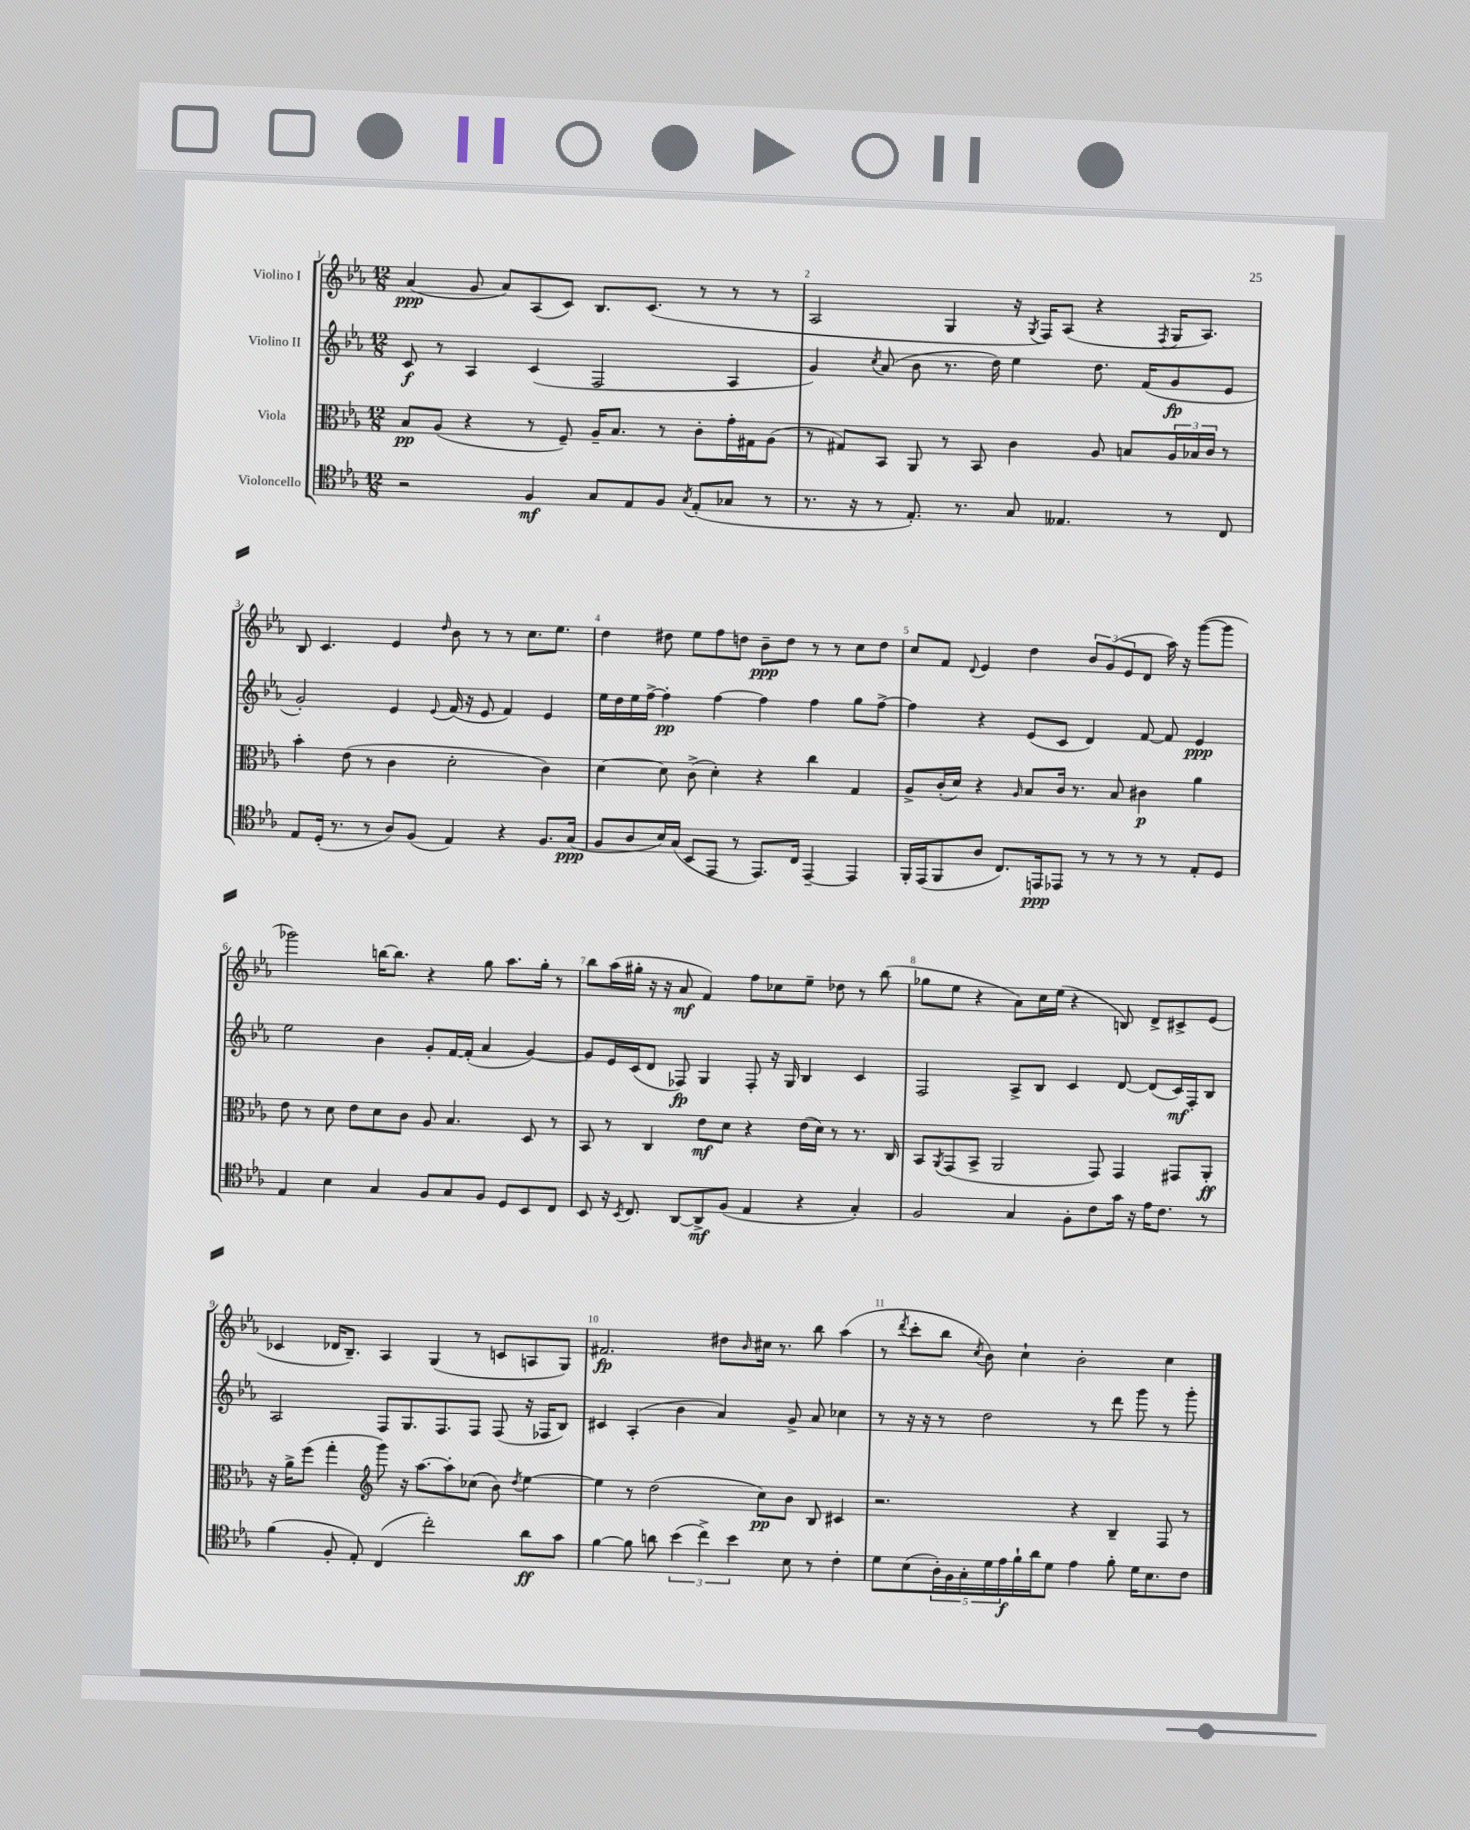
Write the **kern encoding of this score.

**kern	**dynam	**kern	**dynam	**kern	**dynam	**kern	**dynam
*part4	*part4	*part3	*part3	*part2	*part2	*part1	*part1
*staff4	*staff4	*staff3	*staff3	*staff2	*staff2	*staff1	*staff1
*I"Violoncello	*	*I"Viola	*	*I"Violino II	*	*I"Violino I	*
*clefC4	*	*clefC3	*	*clefG2	*	*clefG2	*
*k[b-e-a-]	*	*k[b-e-a-]	*	*k[b-e-a-]	*	*k[b-e-a-]	*
*M12/8	*	*M12/8	*	*M12/8	*	*M12/8	*
=1	=1	=1	=1	=1	=1	=1	=1
2r	.	8B-/L	pp	8c/	f	(4a-/	ppp
.	.	(8A-/J	.	8r	.	.	.
.	.	4r	.	4A-/	.	8g/	.
.	.	.	.	.	.	8a-/L)	.
4F/	mf	8r	.	(4c/	.	(8A-/	.
.	.	8F~/)	.	.	.	8c/J)	.
8G/L	.	16A-~/KL	.	2F/	.	8.B-/L	.
.	.	8.B-/J	.	.	.	.	.
8E-/	.	.	.	.	.	.	.
.	.	.	.	.	.	(8.c/J	.
8F/J	.	8r	.	.	.	.	.
8qG/	.	.	.	.	.	.	.
(8E-'/L	.	8c'\L	.	.	.	8r	.
8G-X/J	.	16g'\L	.	4A-/	.	8r	.
.	.	16G#X\J	.	.	.	.	.
8r	.	(8A-\J	.	.	.	8r	.
=2	=2	=2	=2	=2	=2	=2	=2
8.r	.	8r	.	4g/)	.	2A-/	.
.	.	8G#X/L)	.	.	.	.	.
16r	.	.	.	.	.	.	.
.	.	.	.	8qcc/	.	.	.
8r	.	8BB-/J	.	(8a-/	.	.	.
8.E-'/)	.	8AA-/	.	8b-\	.	.	.
.	.	8r	.	8.r	.	4G/	.
8.r	.	.	.	.	.	.	.
.	.	8BB-/	.	.	.	.	.
.	.	.	.	16dd\)	.	.	.
8G/	.	4c\	.	4ee-\	.	16r	.
.	.	.	.	.	.	8qG/	.
.	.	.	.	.	.	16F/KL)	.
4.E--X/	.	.	.	.	.	(8A-/J	.
.	.	8A-/	.	8.dd\	.	4r	.
.	.	8Bn/L	.	.	.	.	.
.	.	.	.	(16f/KL	.	.	.
.	.	.	.	.	.	8qF/	.
8r	.	24A-/L	.	8g/	fp	16G/KL	.
.	.	24B-X/	.	.	.	.	.
.	.	.	.	.	.	8.A-/J)	.
.	.	24c/JJ	.	.	.	.	.
8C/	.	8r	.	8e-/J	.	.	.
!!LO:LB:g=z
=3	=3	=3	=3	=3	=3	=3	=3
8E-/L	.	4b-'\	.	2g'/)	.	8B-/	.
(16D'/Jk	.	.	.	.	.	4.c/	.
8.r	.	.	.	.	.	.	.
.	.	(8e-\	.	.	.	.	.
8r	.	8r	.	.	.	.	.
8A-/L)	.	4c\	.	4e-/	.	4e-/	.
(8F/J	.	.	.	.	.	.	.
.	.	.	.	8qqe-/	.	16qqdd/	.
4E-/)	.	2d'\	.	(16f/	.	8b-\	.
.	.	.	.	16r	.	.	.
.	.	.	.	8e-/	.	8r	.
4r	.	.	.	4f/)	.	8r	.
.	.	.	.	.	.	8.cc\L	.
8.F/L	.	4c\)	.	4e-/	.	.	.
.	.	.	.	.	.	8.ee-\J	.
(16G/Jk	ppp	.	.	.	.	.	.
=4	=4	=4	=4	=4	=4	=4	=4
8F/L	.	[4d\	.	16ee-\LL	.	4dd\	.
.	.	.	.	16dd\	.	.	.
8A-/	.	.	.	16ee-\	.	.	.
.	.	.	.	[16ff^\JJ	.	.	.
16B-/L)	.	8d\]	.	4ff'\]	pp	8dd#X\	.
(16G/JJ	.	.	.	.	.	.	.
8BB-/L	.	(8c^\	.	.	.	8ee-\L	.
8EE-/J	.	4d'\)	.	[4ff\	.	8ff\	.
8r	.	.	.	.	.	8ddn\J	.
8.EE-/L)	.	4r	.	4ff\]	.	8b-~\L	ppp
.	.	.	.	.	.	8dd\J	.
16C/Jk	.	.	.	.	.	.	.
[4EE-~/	.	4cc\	.	4ff\	.	8r	.
.	.	.	.	.	.	8r	.
4EE-/]	.	4G/	.	8gg\L	.	8cc\L	.
.	.	.	.	[8ff^\J	.	8dd\J	.
=5	=5	=5	=5	=5	=5	=5	=5
16FF'/LL	.	8A-^/L	.	4ff\]	.	8cc/L	.
(16EE-/J	.	.	.	.	.	.	.
8FF/	.	(16c'/L	.	.	.	8f/J	.
.	.	16d/JJ)	.	.	.	.	.
.	.	.	.	.	.	8qqd/	.
8A-/J	.	4r	.	4r	.	4e-/	.
8.C/L)	.	.	.	.	.	.	.
.	.	16qqA-/	.	.	.	.	.
.	.	8B-/L	.	(8e-/L	.	4dd\	.
16EEn/k	ppp	.	.	.	.	.	.
8EE-X/J	.	16c/Jk	.	8c/J	.	.	.
.	.	8.r	.	.	.	.	.
8r	.	.	.	4d/)	.	12b-/L	.
.	.	.	.	.	.	(12g/	.
8r	.	8B-/	.	.	.	.	.
.	.	.	.	.	.	12e-/	.
8r	.	4c#X\	p	[8f/	.	8d/J	.
8r	.	.	.	8f/]	.	16aa-\)	.
.	.	.	.	.	.	16r	.
8E-'/L	.	4a-\	.	4e-/	ppp	([8ggg\L	.
8D/J	.	.	.	.	.	8ggg\J]	.
!!LO:LB:g=z
=6	=6	=6	=6	=6	=6	=6	=6
4E-/	.	8e-\	.	2ee-\	.	2ggg-X\)	.
.	.	8r	.	.	.	.	.
4B-\	.	8d\	.	.	.	.	.
.	.	8e-\L	.	.	.	.	.
4G/	.	8d\	.	4b-\	.	[16bbn\KL	.
.	.	.	.	.	.	8.bb\J]	.
.	.	8c\J	.	.	.	.	.
8F/L	.	8A-/	.	8g'/L	.	4r	.
8G/	.	4.B-/	.	[16f/L	.	.	.
.	.	.	.	(16f'/JJ]	.	.	.
8F/J	.	.	.	4a-/	.	8gg\	.
8D/L	.	.	.	.	.	8.aa-\L	.
8BB-/	.	8D/	.	[4g/)	.	.	.
.	.	.	.	.	.	16gg'\Jk	.
8C/J	.	8r	.	.	.	8r	.
=7	=7	=7	=7	=7	=7	=7	=7
8BB-/	.	8BB-/	.	8g/L]	.	8bb-\L	.
16r	.	8r	.	16e-/L	.	(16aa-\L	.
8qBB-/	.	.	.	.	.	.	.
8.C/	.	.	.	(16c/J	.	16gg#X'\JJ	.
.	.	4C/	.	8d/J	.	16r	.
.	.	.	.	.	.	16r	.
[8AA-/L	.	.	.	8F-X/)	fp	8a-/	mf
8AA-^/]	mf	8e-\L	mf	4G/	.	4f/)	.
(8F/J	.	8d\J	.	.	.	.	.
4E-/	.	4r	.	8F-'/	.	8ff\L	.
.	.	.	.	16r	.	8cc-X\	.
.	.	.	.	16G/	.	.	.
4r	.	(16e-\LL	.	4B-/	.	8ee-~\J	.
.	.	16d\JJ)	.	.	.	.	.
.	.	8r	.	.	.	8dd-X\	.
4G'/)	.	8.r	.	4c/	.	8r	.
.	.	.	.	.	.	(8bb-\	.
.	.	16C/	.	.	.	.	.
=8	=8	=8	=8	=8	=8	=8	=8
2F/	.	8BB-/L	.	2F/	.	8gg-X\L	.
.	.	8qAA-/	.	.	.	.	.
.	.	(8GG/	.	.	.	8ee-\J	.
.	.	8BB-^/J	.	.	.	4r	.
.	.	2AA-/	.	.	.	.	.
4G/	.	.	.	8A-^/L	.	8a-\L)	.
.	.	.	.	8B-/J	.	16cc\L	.
.	.	.	.	.	.	(16ee-\JJ	.
8F'\L	.	.	.	4c/	.	4r	.
8c\	.	8GG/)	.	.	.	.	.
16g\Jk	.	4GG/	.	[8d/	.	8Bn/)	.
16r	.	.	.	.	.	.	.
16e-\KL	.	.	.	(8d/L]	.	8d^/L	.
8.c\J	.	.	.	.	.	.	.
.	.	8GG#X/L	.	16c/L)	mf	8c#X^/	.
.	.	.	.	16F'/J	.	.	.
8r	.	8AA-'/J	ff	8B-/J	.	(8e-/J	.
!!LO:LB:g=z
=9	=9	=9	=9	=9	=9	=9	=9
(4f\	.	16r	.	2A-/	.	4c-X/	.
.	.	16a-^\KL	.	.	.	.	.
.	.	(8ff\J	.	.	.	.	.
8F'/	.	4gg'\	.	.	.	16d-X/KL	.
.	.	.	.	.	.	8.B-~/J)	.
8E-'/)	.	.	.	.	.	.	.
*	*	*clefG2	*	*	*	*	*
(4C/	.	8ggg\)	.	8F/L	.	4A-/	.
.	.	16r	.	8.G/	.	.	.
.	.	[8.aa-\L	.	.	.	.	.
2cc'\)	.	.	.	.	.	(4G/	.
.	.	.	.	8.F/	.	.	.
.	.	8aa-'\]	.	.	.	.	.
.	.	(8cc-X\J	.	8F/J	.	8r	.
.	.	8b-\)	.	(8F/	.	8cn/L	.
.	.	8qdd/	.	.	.	.	.
8a-\L	ff	[4ee-\	.	16r	.	8An/	.
.	.	.	.	16F-X/KL	.	.	.
8g\J	.	.	.	8B-/J)	.	8G/J)	.
=10	=10	=10	=10	=10	=10	=10	=10
[4f\	.	4ee-\]	.	4c#X/	.	2.f#X/	fp
8f\]	.	8r	.	(4A-'/	.	.	.
8an\	.	(2dd\	.	.	.	.	.
(6b-\	.	.	.	4b-\	.	.	.
6cc^\)	.	.	.	.	.	.	.
.	.	.	.	4a-/)	.	8dd#X\L	.
6b-\	.	.	.	.	.	.	.
.	.	.	.	.	.	16qqb-/	.
.	.	8cc\L)	pp	.	.	16cc#X\Jk	.
.	.	.	.	.	.	8.r	.
8B-\	.	8b-\J	.	8g^/	.	.	.
8r	.	8B-/	.	8a-/	.	8bb-\	.
4c'\	.	4c#X/	.	4cc-X\	.	(4aa-\	.
=11	=11	=11	=11	=11	=11	=11	=11
8d\L	.	2.r	.	8r	.	8r	.
.	.	.	.	.	.	8qddd/	.
(8B-\	.	.	.	16r	.	8ccc'\L	.
.	.	.	.	16r	.	.	.
20A-'\L)	.	.	.	8r	.	8bb-\J	.
20F\	.	.	.	.	.	.	.
20G'\	.	.	.	.	.	.	.
.	.	.	.	.	.	8qcc/	.
.	.	.	.	2dd\	.	8b-\)	.
20d\	.	.	.	.	.	.	.
20e-\	f	.	.	.	.	.	.
16f`\	.	.	.	.	.	4cc`\	.
16a-\J	.	.	.	.	.	.	.
8d\J	.	.	.	.	.	.	.
4e-\	.	4r	.	.	.	2b-'\	.
.	.	.	.	8r	.	.	.
8f'\	.	4B-~/	.	8ddd\	.	.	.
16d\KL	.	.	.	8ggg\	.	.	.
8.B-\	.	.	.	.	.	.	.
.	.	8F/	.	8r	.	4cc\	.
8c\J	.	8r	.	8ggg'\	.	.	.
==	==	==	==	==	==	==	==
*-	*-	*-	*-	*-	*-	*-	*-
